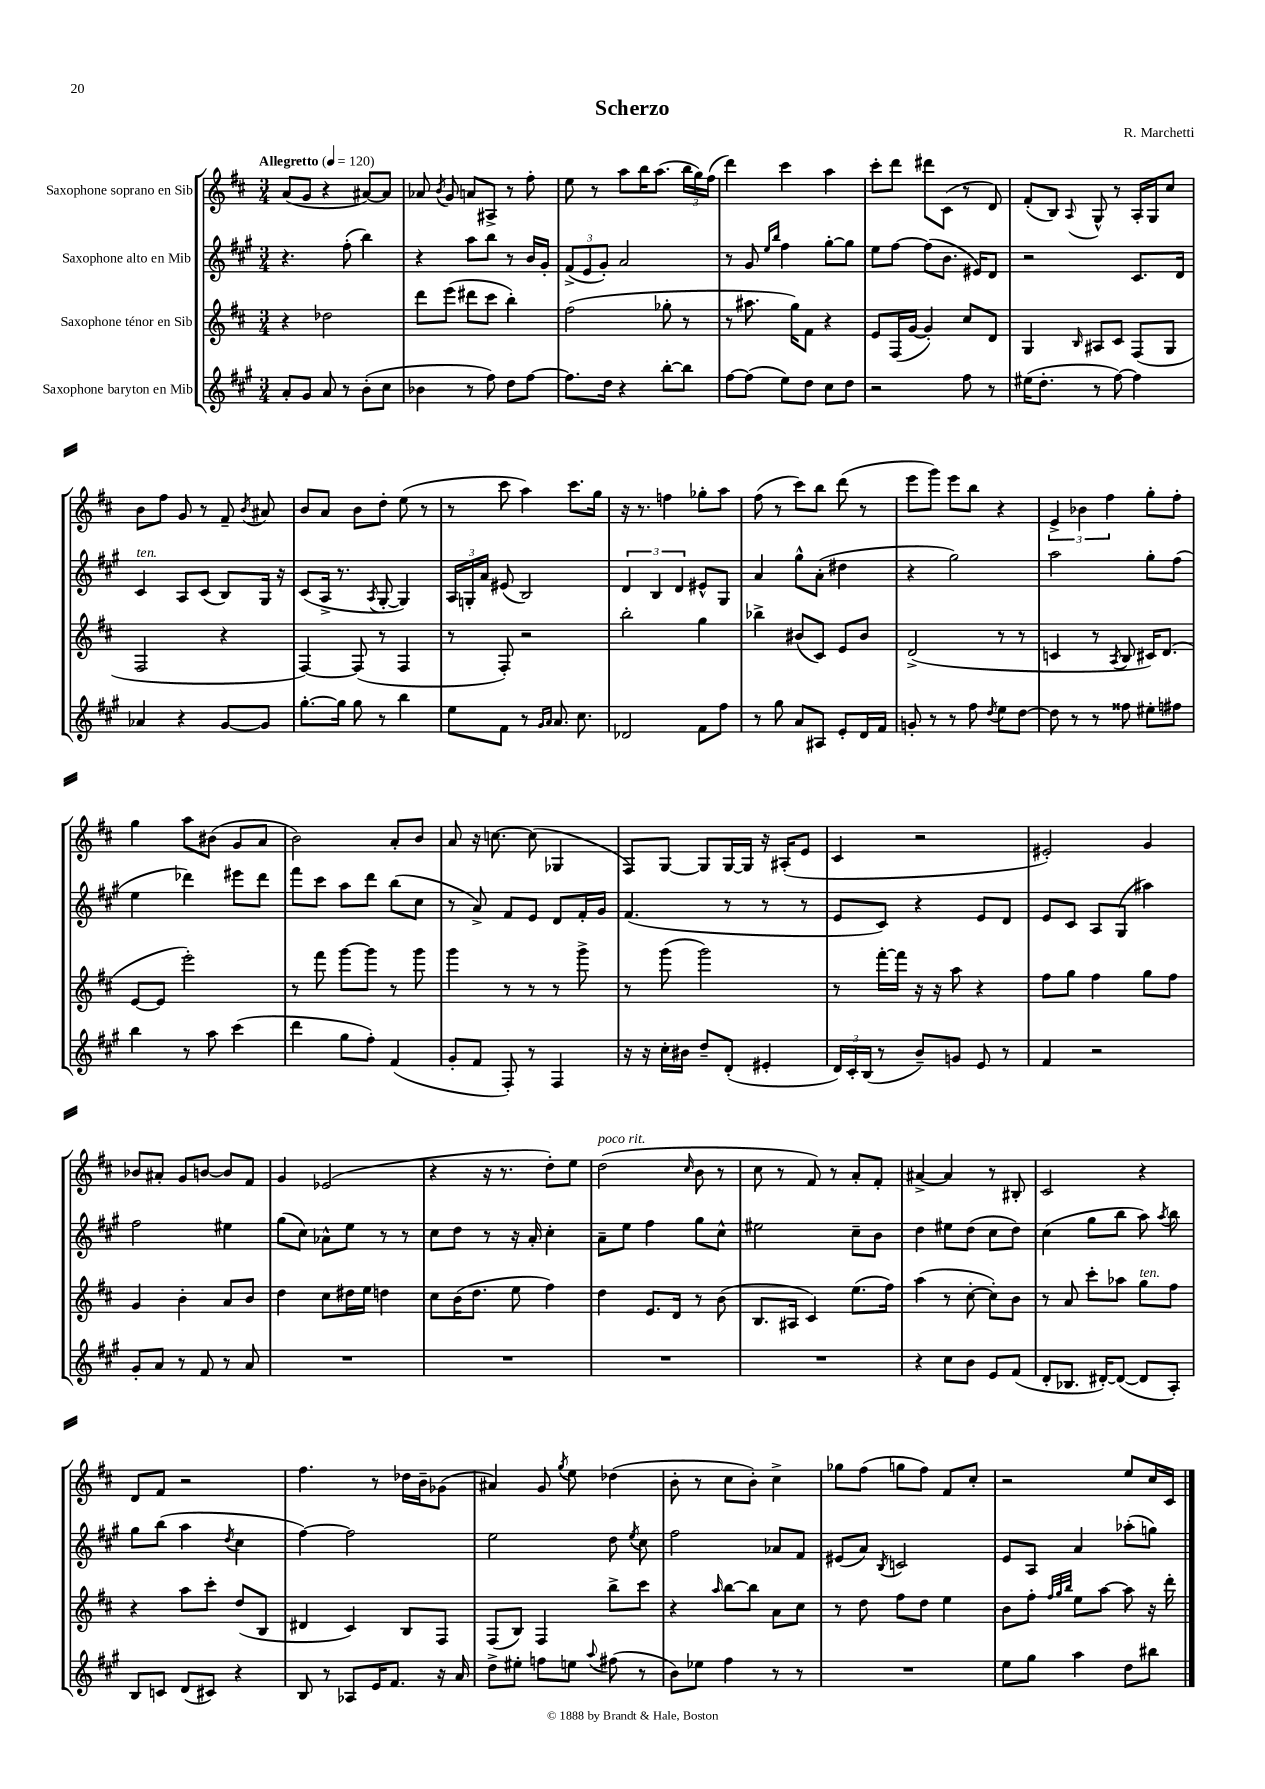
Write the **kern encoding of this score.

**kern	**kern	**kern	**kern
*staff4	*staff3	*staff2	*staff1
*clefG2	*clefG2	*clefG2	*clefG2
*k[f#c#g#]	*k[f#c#]	*k[f#c#g#]	*k[f#c#]
*M3/4	*M3/4	*M3/4	*M3/4
*MM120	*MM120	*MM120	*MM120
8a'	4r	4.r	(8a
8g#	.	.	8g
8a	2dd-	.	4r
8r	.	(8ff#'	.
(8b'	.	4bb)	[8a#)
8cc#	.	.	8a#]
=	=	=	=
4b-	8ddd	4r	8a-
.	.	.	8qb
.	(8eee	.	8g
8r	8ddd#	8aa	8a
8ff#)	8ccc#	8bb	8A#^
8dd	4bb')	8r	8r
[8ff#	.	16b	8ff#'
.	.	16g#'	.
=	=	=	=
8.ff#]	(2ff#	(12f#^	8ee
.	.	12e	.
.	.	.	8r
.	.	12g#')	.
16dd	.	.	.
4r	.	2a	8aa
.	.	.	16bb
.	.	.	(8.aa
[8bb'	8gg-'	.	.
8bb]	8r	.	24bb
.	.	.	24gg)
.	.	.	(24ff#
=	=	=	=
[8ff#	8r	8r	4ddd)
(8ff#]	8.aa#	8g#	.
.	.	16qqee	.
.	.	16qqbb	.
8ee)	.	4ff#	4ccc#
.	16gg)	.	.
8dd	8f#	.	.
8cc#	4r	[8gg#'	4aa
8dd	.	8gg#]	.
=	=	=	=
2r	8e	8ee	8ccc#'
.	(16F#	[8ff#	8ddd
.	[16g	.	.
.	4g'])	(8ff#]	8ddd#
.	.	8.b	(8c#
8ff#	8cc#	.	8r
.	.	16e#)	.
8r	8d	8d	8d)
=	=	=	=
(16ee#	4G	2r	(8f#'
8.dd'	.	.	.
.	.	.	8B)
.	16qqB	.	8qqA
8r	8A#	.	8G^^
[8ff#)	8c#	.	8r
4ff#]	(8F#	8.c#	16A'
.	.	.	16G
.	8G	.	8cc#
.	.	16d	.
=	=	=	=
4a-	2F#	4c#	8b
.	.	.	8ff#
4r	.	8A	8g
.	.	(8c#	8r
[8g#	4r	8B)	8f#~
.	.	.	8qb
8g#]	.	16G#	8a#
.	.	16r	.
=	=	=	=
[8.gg#'	[4F#)	(8c#	8b
.	.	16A^	8a
16gg#]	.	8.r	.
8gg#	(8F#]	.	8b
.	.	8qA	.
8r	8r	[8G#'	8dd'
4bb	4F#	4G#])	(8ee
.	.	.	8r
=	=	=	=
8ee	8r	24A	8r
.	.	24G'	.
.	.	24a	.
8f#	8F#')	(8e#	8ccc#
8r	2r	2B)	4aa)
16qqg#	.	.	.
16qqa	.	.	.
8.a	.	.	.
.	.	.	8.ccc#
8.cc#	.	.	.
.	.	.	16gg
=	=	=	=
2d-	2bb'	6d	16r
.	.	.	8.r
.	.	6B	.
.	.	.	4ff
.	.	6d	.
8f#	4gg	8e#^^	8gg-'
8ff#	.	8G#	8aa
=	=	=	=
8r	4bb-^	4a	(8ff#
8gg#	.	.	8r
8a	(8b#	8gg#^^	8ccc#)
8A#	8c#)	(8a'	8bb
8e'	8e	4dd#	(8ddd
16d	8b#	.	8r
16f#	.	.	.
=	=	=	=
8g'	(2d^	4r	8eee
8r	.	.	8ggg)
8r	.	2gg#)	8eee
8ff#	.	.	8bb
8qdd	.	.	.
8ee	8r	.	4r
[8dd	8r	.	.
=	=	=	=
8dd]	4c	2aa	6e^
8r	.	.	.
.	.	.	6b-
8r	8r	.	.
.	.	.	6ff#
.	8qA	.	.
8ff##	8B	.	.
8ee#'	16c#)	8gg#'	8gg'
.	(8.d	.	.
8ff#	.	(8ff#	8ff#'
=	=	=	=
4bb	[8e	4ee	4gg
.	8e]	.	.
8r	2eee')	4ddd-)	8aa
8aa	.	.	(8b#
(4ccc#	.	8eee#	8g
.	.	8ddd-	8a
=	=	=	=
4ddd	8r	8fff#	2b)
.	8fff#	8ccc#	.
8gg#	[8ggg	8aa	.
8ff#')	8ggg]	8ddd	.
(4f#	8r	(8bb	8a'
.	8ggg	8cc#	8b
=	=	=	=
8g#'	4ggg	8r	8a
8f#	.	8a^)	16r
.	.	.	[8.cc
8F#')	8r	8f#	.
8r	8r	8e	(8cc]
4F#	8r	8d	4G-
.	8ggg^	16f#'	.
.	.	16g#	.
=	=	=	=
16r	8r	(4.f#	8F#)
16r	.	.	.
16cc#'	(8ggg	.	[8G
16b#	.	.	.
8dd~	2ggg)	.	8G]
(8d'	.	8r	[16G
.	.	.	16G]
4e#'	.	8r	16r
.	.	.	(16A#'
.	.	8r	8e
=	=	=	=
24d)	8r	8e	4c#
24c#'	.	.	.
(24B	.	.	.
8r	[16fff#'	8c#)	.
.	16fff#]	.	.
8b~)	16r	4r	2r
.	16r	.	.
8g	8aa	.	.
8e	4r	8e	.
8r	.	8d	.
=	=	=	=
4f#	8ff#	8e	2e#')
.	8gg	8c#	.
2r	4ff#	8A	.
.	.	(8G#	.
.	8gg	4aa#)	4g
.	8ff#	.	.
=	=	=	=
8g#'	4g	2ff#	8b-
8a	.	.	8a#'
8r	4b'	.	8g
8f#	.	.	[8b
8r	8a	4ee#	8b]
8a	8b	.	8f#
=	=	=	=
2.r	4dd	(8gg#	4g
.	.	8cc#)	.
.	8cc#	8a-^^	(2e-
.	16dd#	8ee	.
.	16ee	.	.
.	4dd	8r	.
.	.	8r	.
=	=	=	=
2.r	8cc#	8cc#	4r
.	(16b	8dd	.
.	8.dd	.	.
.	.	8r	16r
.	.	.	8.r
.	8ee	16r	.
.	.	16a'	.
.	4ff#)	4cc#'	8dd')
.	.	.	8ee
=	=	=	=
2.r	4dd	8a~	(2dd
.	.	8ee	.
.	8.e	4ff#	.
.	16d	.	.
.	.	.	16qqcc#
.	8r	8gg#	8b
.	(8b	8cc#^^	8r
=	=	=	=
2.r	8.B	2ee#	8cc#
.	.	.	8r
.	16A#	.	.
.	4c#)	.	8f#)
.	.	.	8r
.	(8.ee	8cc#~	8a'
.	.	8b	8f#'
.	16ff#)	.	.
=	=	=	=
4r	(4aa	4dd	[4a#^
8cc#	8r	8ee#	4a#]
8b	[8cc#'	(8dd	.
8e	8cc#'])	8cc#	8r
(8f#	8b	8dd)	8B#'
=	=	=	=
8d'	8r	(4cc#	2c#
8.B-	8a	.	.
.	8ccc#'	8gg#	.
[16d#')	.	.	.
(8d#_	8aa-	8bb	.
8d#]	8gg	8aa)	4r
.	.	8qaa	.
8A')	8ff#	8bb	.
=	=	=	=
8B	4r	8gg#	8d
8c	.	(8bb	8f#
(8d	8aa	4aa	2r
8c#)	8ccc#'	.	.
.	.	8qdd	.
4r	(8dd	4cc#	.
.	8B	.	.
=	=	=	=
8B	4d#	[4ff#)	4.ff#
8r	.	.	.
8A-	4c#)	2ff#]	.
16e	.	.	8r
8.f#	.	.	.
.	8B	.	16dd-
.	.	.	16b~
16r	8F#	.	(8g-
16a	.	.	.
=	=	=	=
8dd^	(8F#	2ee	4a#)
8ee#'	8B)	.	.
8ff	4F#	.	8g
.	.	.	8qgg
8ee	.	.	8ee
8qqaa	.	.	.
(8ff#	8bb^	8dd	(4dd-
.	.	8qee	.
8r	8ccc#	8cc#	.
=	=	=	=
8b)	4r	2ff#	8b'
8ee-	.	.	8r
.	16qqaa	.	.
4ff#	[8bb	.	8cc#
.	8bb]	.	8b')
8r	8a	8a-	4cc#^
8r	8cc#	8f#	.
=	=	=	=
2.r	8r	(8e#	8gg-
.	8dd	8a)	(8ff#
.	.	8qB	.
.	8ff#	2c	8gg
.	8dd	.	8ff#)
.	4ee	.	8f#
.	.	.	8cc#'
=	=	=	=
8ee	8b	8e	2r
8gg#	8ff#'	8A	.
.	32qqff#	.	.
.	32qqgg	.	.
.	32qqbb	.	.
4aa	8ee	4a	.
.	[8aa	.	.
8dd	8aa]	(8aa-'	8ee
8bb#	16r	8gg)	16cc#
.	16ddd'	.	16c#
==	==	==	==
*-	*-	*-	*-
